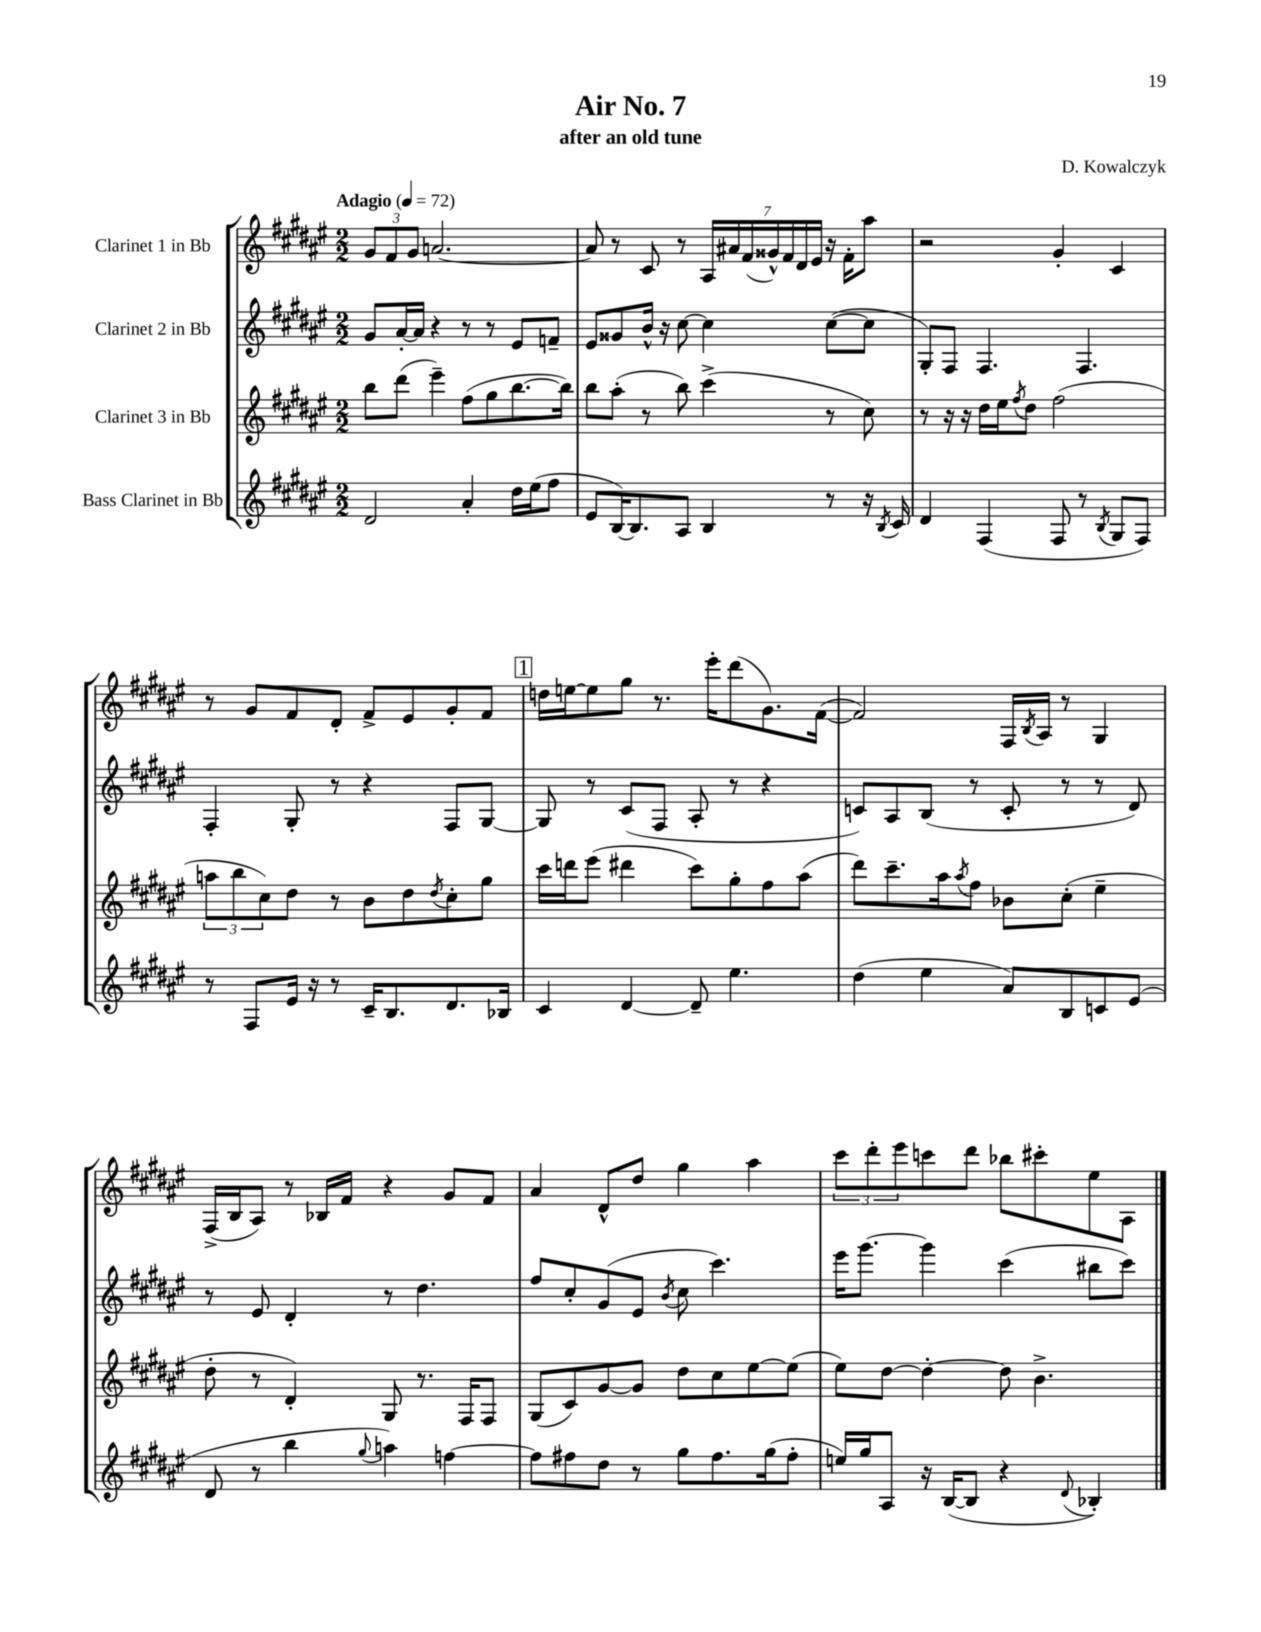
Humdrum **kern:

**kern	**kern	**kern	**kern
*staff4	*staff3	*staff2	*staff1
*clefG2	*clefG2	*clefG2	*clefG2
*k[f#c#g#d#a#e#]	*k[f#c#g#d#a#e#]	*k[f#c#g#d#a#e#]	*k[f#c#g#d#a#e#]
*M2/2	*M2/2	*M2/2	*M2/2
*MM72	*MM72	*MM72	*MM72
2d#/	8bb\L	8g#/L	12g#/L
.	.	.	12f#/
.	(8ddd#\J	[16a#'/L	.
.	.	.	12g#/J
.	.	16a#/]JJ	.
.	4eee#~\)	4r	[2.a/
4a#'/	(8ff#\L	8r	.
.	8gg#\	8r	.
16dd#\LL	[8.bb\	8e#/L	.
(16ee#\J	.	.	.
8ff#\J	.	8f~/J	.
.	16bb\]Jk)	.	.
=	=	=	=
8e#/L	8bb\L	8e#/L	8a/]
[16B/K)	(8aa#'\J	8g##/	8r
8.B/]	.	.	.
.	8r	16b^^/Jk	8c#/
.	.	16r	.
8A#/J	8bb\)	[8cc#\	8r
4B/	(4ccc#^\	4cc#\]	28A#/LL
.	.	.	28a#/
.	.	.	(28f#/
.	.	.	28g##^^/)
.	.	.	28f#/
.	.	.	28d#/
.	.	.	28e#/JJ
8r	8r	([8cc#\L	16r
.	.	.	16f#'\LK
16r	8cc#\)	8cc#\]J	8aa#\J
8qB/	.	.	.
16c#/	.	.	.
=	=	=	=
4d#/	8r	8G#'/L)	2r
.	16r	8F#/J	.
.	16r	.	.
(4F#/	16dd#\LL	4.F#/	.
.	16ee#\J	.	.
.	8qff#/	.	.
.	8dd#\J	.	.
8F#/	(2ff#\	.	4g#'/
8r	.	4.F#/	.
8qB/	.	.	.
8G#/L	.	.	4c#/
8F#/J)	.	.	.
=	=	=	=
8r	12aa\L	4F#'/	8r
.	12bb\	.	.
8F#/L	.	.	8g#/L
.	12cc#\)	.	.
16e#/Jk	8dd#\J	8G#'/	8f#/
16r	.	.	.
8r	8r	8r	8d#'/J
16c#~/LK	8b\L	4r	8f#^/L
8.B/	.	.	.
.	8dd#\	.	8e#/
.	8qdd#/	.	.
8.d#/	8cc#'\	8F#/L	8g#'/
.	8gg#\J	[8G#/J	8f#/J
16B-/Jk	.	.	.
=	=	=	=
4c#/	16ccc#\LL	8G#/]	16dd\LL
.	16ddd\J	.	[16ee\J
.	(8eee#\J	8r	8ee\]
[4d#/	4ddd#\	(8c#/L	8gg#\J
.	.	8F#/J	8.r
8d#~/]	8ccc#\L)	8A#'/	.
.	.	.	16eee#'\LK
4.ee#\	8gg#'\	8r	(8ddd#\
.	8ff#\	4r	8.g#\)
.	(8aa#\J	.	.
.	.	.	([16f#\Jk
=	=	=	=
(4dd#\	8ddd#\L)	8c/L)	2f#/])
.	8.ccc#~\	8A#/	.
4ee#\	.	(8B/J	.
.	16aa#\k	.	.
.	8qaa#/	.	.
.	8ff#\J	8r	.
8a#/L)	8b-\L	8c'/	16F#/LL
.	.	.	8qB/
.	.	.	16A#/JJ
8B/	(8cc#'\J	8r	8r
8c/	4ee#~\	8r	4G#/
(8e#/J	.	8d#/)	.
=	=	=	=
8d#/	8dd#'\	8r	(16F#^/LL
.	.	.	16B/J
8r	8r	8e#/	8A#/J)
4bb\	4d#'/)	4d#'/	8r
.	.	.	16B-/LL
.	.	.	16f#/JJ
8qqgg#/	.	.	.
4aa\)	8G#/	8r	4r
.	8.r	4.dd#\	.
[4ff\	.	.	8g#/L
.	16F#/LK	.	.
.	8F#/J	.	8f#/J
=	=	=	=
8ff\]L	(8G#/L	8ff#/L	4a#/
8ff#\	8c#/)	8cc#'/	.
8dd#\J	[8g#/	(8g#/	8d#^^/L
8r	8g#/]J	8e#/J	8dd#/J
.	.	8qb/	.
8gg#\L	8dd#\L	8cc#\	4gg#\
8.ff#\	8cc#\	4.ccc#\)	.
.	[8ee#\	.	4aa#\
(16gg#\k	.	.	.
8ff#'\J	(8ee#\]J	.	.
=	=	=	=
16ee/LL)	8ee#\L)	16eee#\LK	12ccc#\L
16gg#/J	.	[8.ggg#\J	.
.	.	.	12ddd#'\
8A#/J	[8dd#\J	.	.
.	.	.	12eee#\
16r	4dd#'\_	4ggg#\]	8ccc\
([16B/LK	.	.	.
8B/]J	.	.	8ddd#\J
4r	8dd#\]	(4ccc#\	8bb-\L
.	4.b^\	.	8ccc#'\
8qqd#/	.	.	.
4B-'/)	.	8bb#\L	8ee#\
.	.	8ccc#\J)	8A#\J
==	==	==	==
*-	*-	*-	*-
